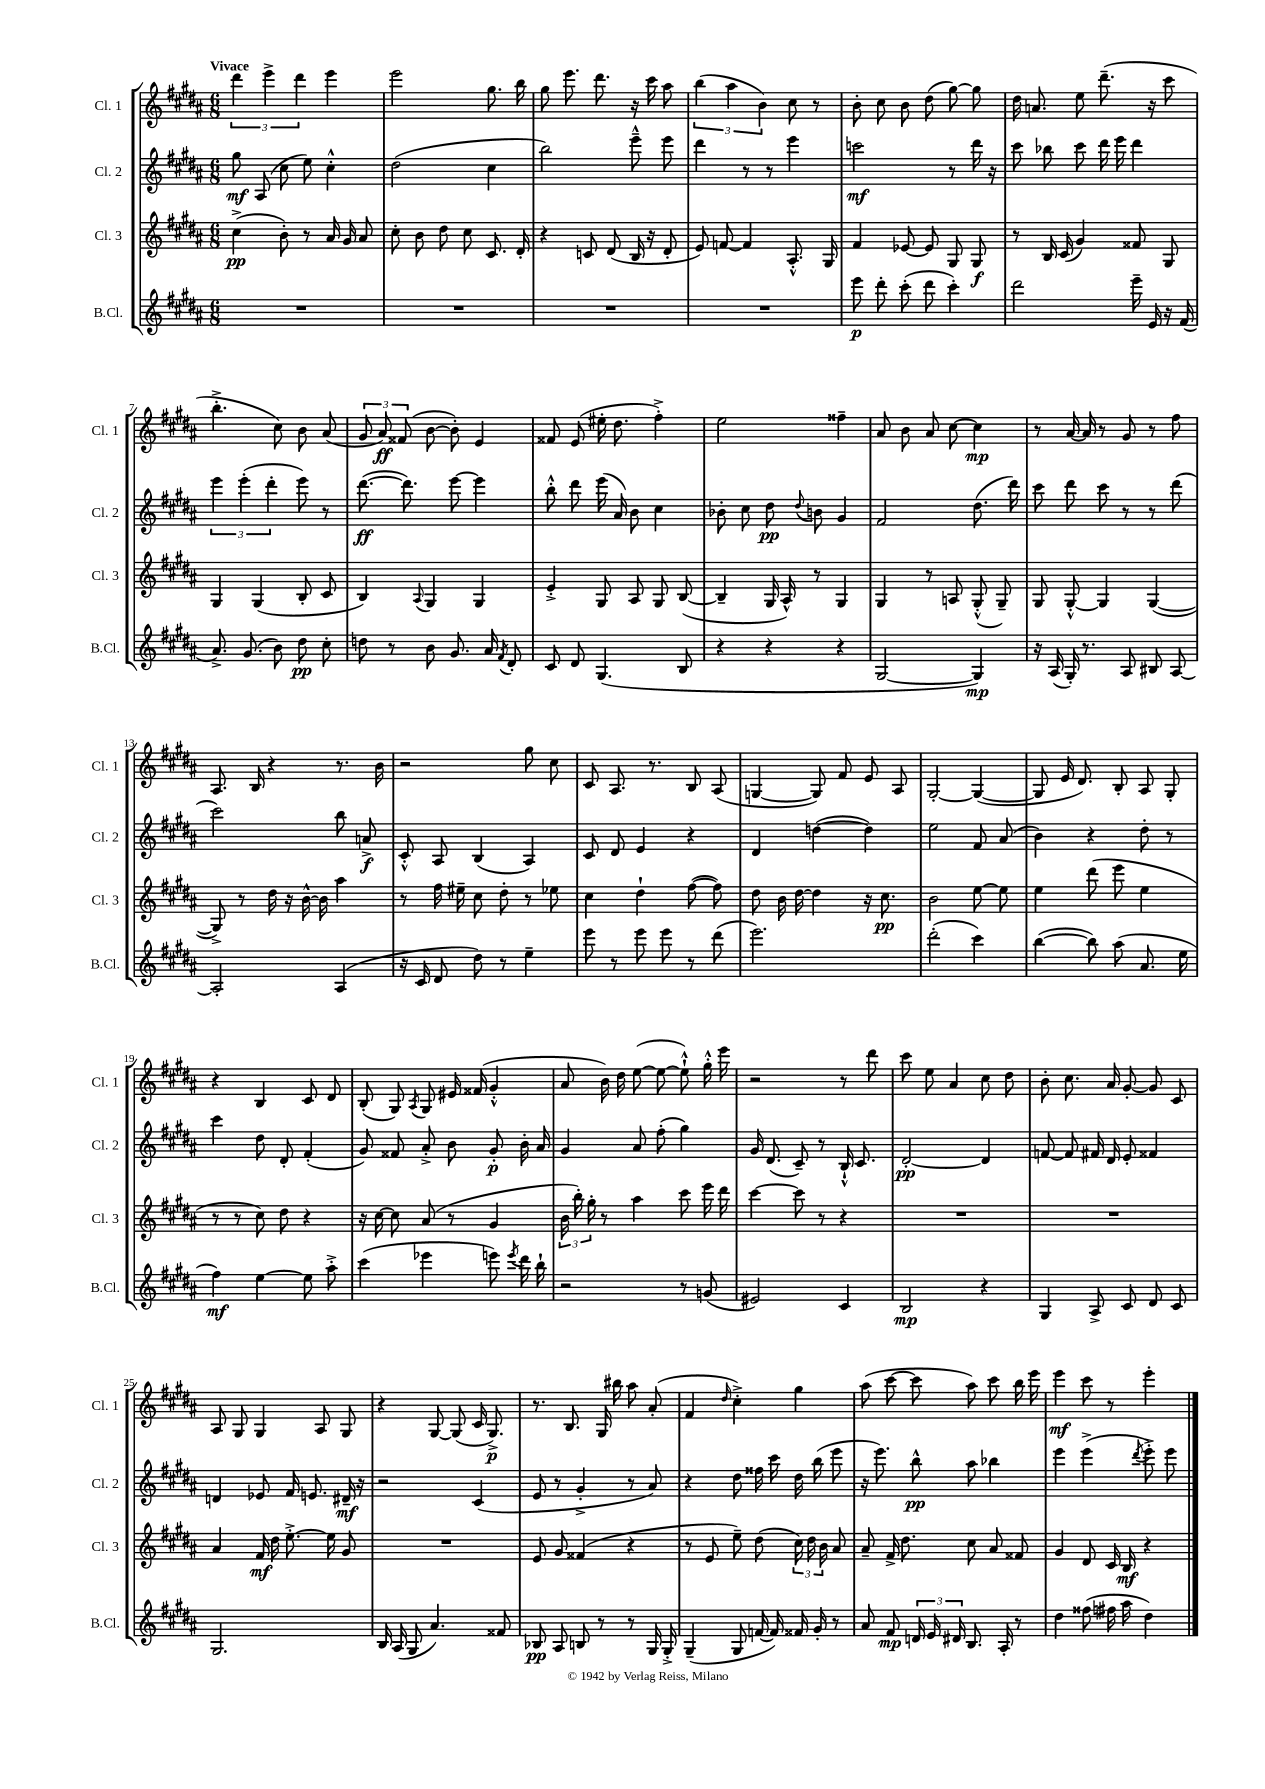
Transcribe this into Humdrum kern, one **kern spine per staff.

**kern	**kern	**kern	**kern
*staff4	*staff3	*staff2	*staff1
*clefG2	*clefG2	*clefG2	*clefG2
*k[f#c#g#d#a#]	*k[f#c#g#d#a#]	*k[f#c#g#d#a#]	*k[f#c#g#d#a#]
*M6/8	*M6/8	*M6/8	*M6/8
2.r	(4cc#^	8gg#	6ddd#
.	.	(8A#	.
.	.	.	6eee^
.	8b')	8cc#	.
.	.	.	6ddd#
.	8r	8ee)	.
.	16a#	4cc#'^^	4eee
.	16g#	.	.
.	8a#	.	.
=	=	=	=
2.r	8cc#'	(2dd#	2eee
.	8b	.	.
.	8dd#	.	.
.	8cc#	.	.
.	8.c#	4cc#	8.gg#
.	16d#'	.	16bb
=	=	=	=
2.r	4r	2bb)	8gg#
.	.	.	8.eee
.	8c	.	.
.	.	.	8.ddd#
.	(8d#	.	.
.	16B	8eee~^^	16r
.	16r	.	16ccc#
.	8d#'	8eee	8aa#
=	=	=	=
2.r	8e)	4ddd#	(6bb
.	[8f	.	.
.	.	.	6aa#
.	4f]	8r	.
.	.	.	6b)
.	.	8r	.
.	8.A#'^^	4eee	8cc#
.	.	.	8r
.	16G#	.	.
=	=	=	=
8eee	4f#	2ccc	8b'
8ddd#'	.	.	8cc#
(8ccc#'	[8e-	.	8b
8ddd#	8e-]	.	(8dd#
4ccc#')	8G#	8r	[8gg#)
.	8G#	16ddd#	8gg#]
.	.	16r	.
=	=	=	=
2ddd#	8r	8ccc#	16dd#
.	.	.	8.a
.	16B	8bb-	.
.	(16c#	.	.
.	4g#)	8ccc#	8ee
.	.	16ddd#	(8.ddd#~
.	.	16eee	.
16eee~	8f##	4ddd#	.
16e	.	.	16r
16r	8G#	.	8ccc#
(16f#	.	.	.
=	=	=	=
8.a#^)	4G#	6eee	4.bb'^
.	.	(6eee'	.
(8.g#	.	.	.
.	(4G#	.	.
.	.	6ddd#'	.
8b)	.	.	8cc#)
8dd#	8B'	8eee)	8b
8cc#'	8c#	8r	(8a#
=	=	=	=
8dd	4B)	([8.ddd#	12g#
.	.	.	12a#)
8r	.	.	.
.	.	.	(12f##
.	.	8.ddd#])	.
.	8qqA#	.	.
8b	4G#	.	[8b
8.g#	.	[8eee	8b'])
.	4G#	4eee]	4e
16a#	.	.	.
8qf#	.	.	.
8d#'	.	.	.
=	=	=	=
8c#	4e'^	8bb'^^	8f##
8d#	.	8ddd#	(8e
(4.G#	8G#	(16eee	16ee#'
.	.	16a#)	8.dd#
.	8A#	8b	.
.	8G#	4cc#	4ff#'^)
8B	([8B	.	.
=	=	=	=
4r	4B~]	8b-'	2ee
.	.	8cc#	.
4r	16G#	8dd#	.
.	16A#^^)	.	.
.	.	8qqdd#	.
.	8r	8b	.
4r	4G#	4g#	4ff##~
=	=	=	=
[2G#	4G#	2f#	8a#
.	.	.	8b
.	8r	.	8a#
.	8A	.	[8cc#
4G#])	(8G#'^^	(8.dd#	4cc#]
.	8G#~)	.	.
.	.	16ddd#)	.
=	=	=	=
16r	8G#	8ccc#	8r
(16A#	.	.	.
16G#')	[8G#'^^	8ddd#	[16a#
8.r	.	.	16a#]
.	4G#]	8ccc#	8r
8A#	.	8r	8g#
8B#	([4G#	8r	8r
[8A#	.	(8ddd#	8ff#
=	=	=	=
2A#']	8G#^])	2ccc#)	8.A#
.	8r	.	.
.	.	.	16B
.	16dd#	.	4r
.	16r	.	.
.	[16b^^	.	.
.	16b]	.	.
(4A#	4aa#	8bb	8.r
.	.	8a^	.
.	.	.	16b
=	=	=	=
16r	8r	8c#'^^	2r
16c#	.	.	.
8d#	16ff#	8A#	.
.	16ee#~	.	.
8dd#)	8cc#	(4B	.
8r	8dd#'	.	.
4ee~	8r	4A#)	8gg#
.	8ee-	.	8cc#
=	=	=	=
8eee	4cc#	8c#	8c#
8r	.	8d#	8.A#
8eee	4dd#`	4e	.
.	.	.	8.r
8eee	.	.	.
8r	([8ff#	4r	8B
(8ddd#	8ff#])	.	(8A#
=	=	=	=
2.eee)	8dd#	4d#	[4G
.	16b	.	.
.	[16dd#	.	.
.	4dd#]	([4dd	8G])
.	.	.	8f#
.	16r	4dd])	8e
.	8.cc#	.	.
.	.	.	8A#
=	=	=	=
(2ddd#'	2b	2ee	[2G#'
4ccc#)	[8ee	8f#	(4G#_
.	8ee]	(8a#	.
=	=	=	=
([4bb	4ee	4b)	8G#]
.	.	.	16e
.	.	.	8.d#)
8bb])	(8ddd#	4r	.
(8aa#	8eee	.	8B'
8.a#	4ee	8dd#'	8A#
.	.	8r	8G#'
16ee	.	.	.
=	=	=	=
4ff#)	8r	4ccc#	4r
.	8r	.	.
[4ee	8cc#)	8dd#	4B
.	8dd#	8d#'	.
8ee]	4r	(4f#'	8c#
8aa#'^	.	.	8d#
=	=	=	=
(4ccc#	16r	8g#)	(8B'
.	[16cc#	.	.
.	8cc#]	8f##	8G#)
.	.	.	8qA#
4eee-	(8a#	8a#'^	8G#
.	8r	8b	16e#
.	.	.	(16f##
8eee)	4g#	8g#'	4g#'^^
8qeee	.	.	.
16ddd#	.	16b'	.
16bb`	.	16a#	.
=	=	=	=
2r	24b	4g#	8a#
.	24bb')	.	.
.	24gg#'	.	.
.	8r	.	16b)
.	.	.	16dd#
.	4aa#	8a#	([8ee
.	.	(8ff#'	8ee_
8r	8ccc#	4gg#)	8ee`^^])
(8g	16eee	.	16gg#'^^
.	16ddd#	.	16eee
=	=	=	=
2e#)	[4ccc#	16g#	2r
.	.	(8.d#	.
.	8ccc#]	8c#~)	.
.	8r	8r	.
4c#	4r	16B`^^	8r
.	.	8.c#	.
.	.	.	8ddd#
=	=	=	=
2B	2.r	[2d#'	8ccc#
.	.	.	8ee
.	.	.	4a#
4r	.	4d#]	8cc#
.	.	.	8dd#
=	=	=	=
4G#	2.r	[8f	8b'
.	.	8f]	8.cc#
8A#^	.	16f#	.
.	.	16d#	16a#
8c#	.	8e'	[8g#'
8d#	.	4f##	8g#]
8c#	.	.	8c#
=	=	=	=
2.G#	4a#	4d	8A#
.	.	.	8G#
.	16f#	8e-	4G#
.	16dd#	.	.
.	[8.ee'^	16f#	.
.	.	8.e	.
.	.	.	8A#
.	16ee]	.	.
.	8g#	16d#~	8G#
.	.	16r	.
=	=	=	=
16B	2.r	2r	4r
(16A#	.	.	.
8G#	.	.	.
4.a#)	.	.	[8G#
.	.	.	(8G#]
.	.	(4c#	16c#
.	.	.	8.G#^)
8f##	.	.	.
=	=	=	=
8B-	8e	8e	8.r
8A#	8g#	8r	.
.	.	.	8.B
8B	(4f##	4g#'^	.
8r	.	.	16G#
.	.	.	16bb#
8r	4r	8r	8aa#
16G#	.	8a#)	(8a#'
16G#'^	.	.	.
=	=	=	=
(4G#~	8r	4r	4f#
.	8e	.	.
.	.	.	16qqdd#
8G#	8ee~)	8dd#	4cc#'^)
[16f	(8dd#	16ff##	.
16f])	.	16ccc#	.
16f##	24cc#)	16dd#	4gg#
.	24dd#	.	.
16g#'	.	(16bb	.
.	24b	.	.
8r	8a#	8eee	.
=	=	=	=
8a#	8a#~	16r	(8aa#
.	.	8.eee)	.
8f#	16f#^	.	[8ccc#
.	8.dd#	.	.
24d	.	8bb^^	8ccc#]
24e	.	.	.
24d#	.	.	.
8.B	8cc#	8aa#	8aa#)
.	8a#	4bb-	8ccc#
16A#'	.	.	.
8r	8f##	.	16bb
.	.	.	16eee
=	=	=	=
4dd#	4g#	4eee	4eee
(8ff##	8d#	(4eee^	8ccc#
16ff#	16c#	.	8r
16aa#	16B	.	.
.	.	8qddd#	.
4dd#)	4r	8eee'^)	4eee'
.	.	8eee	.
==	==	==	==
*-	*-	*-	*-
